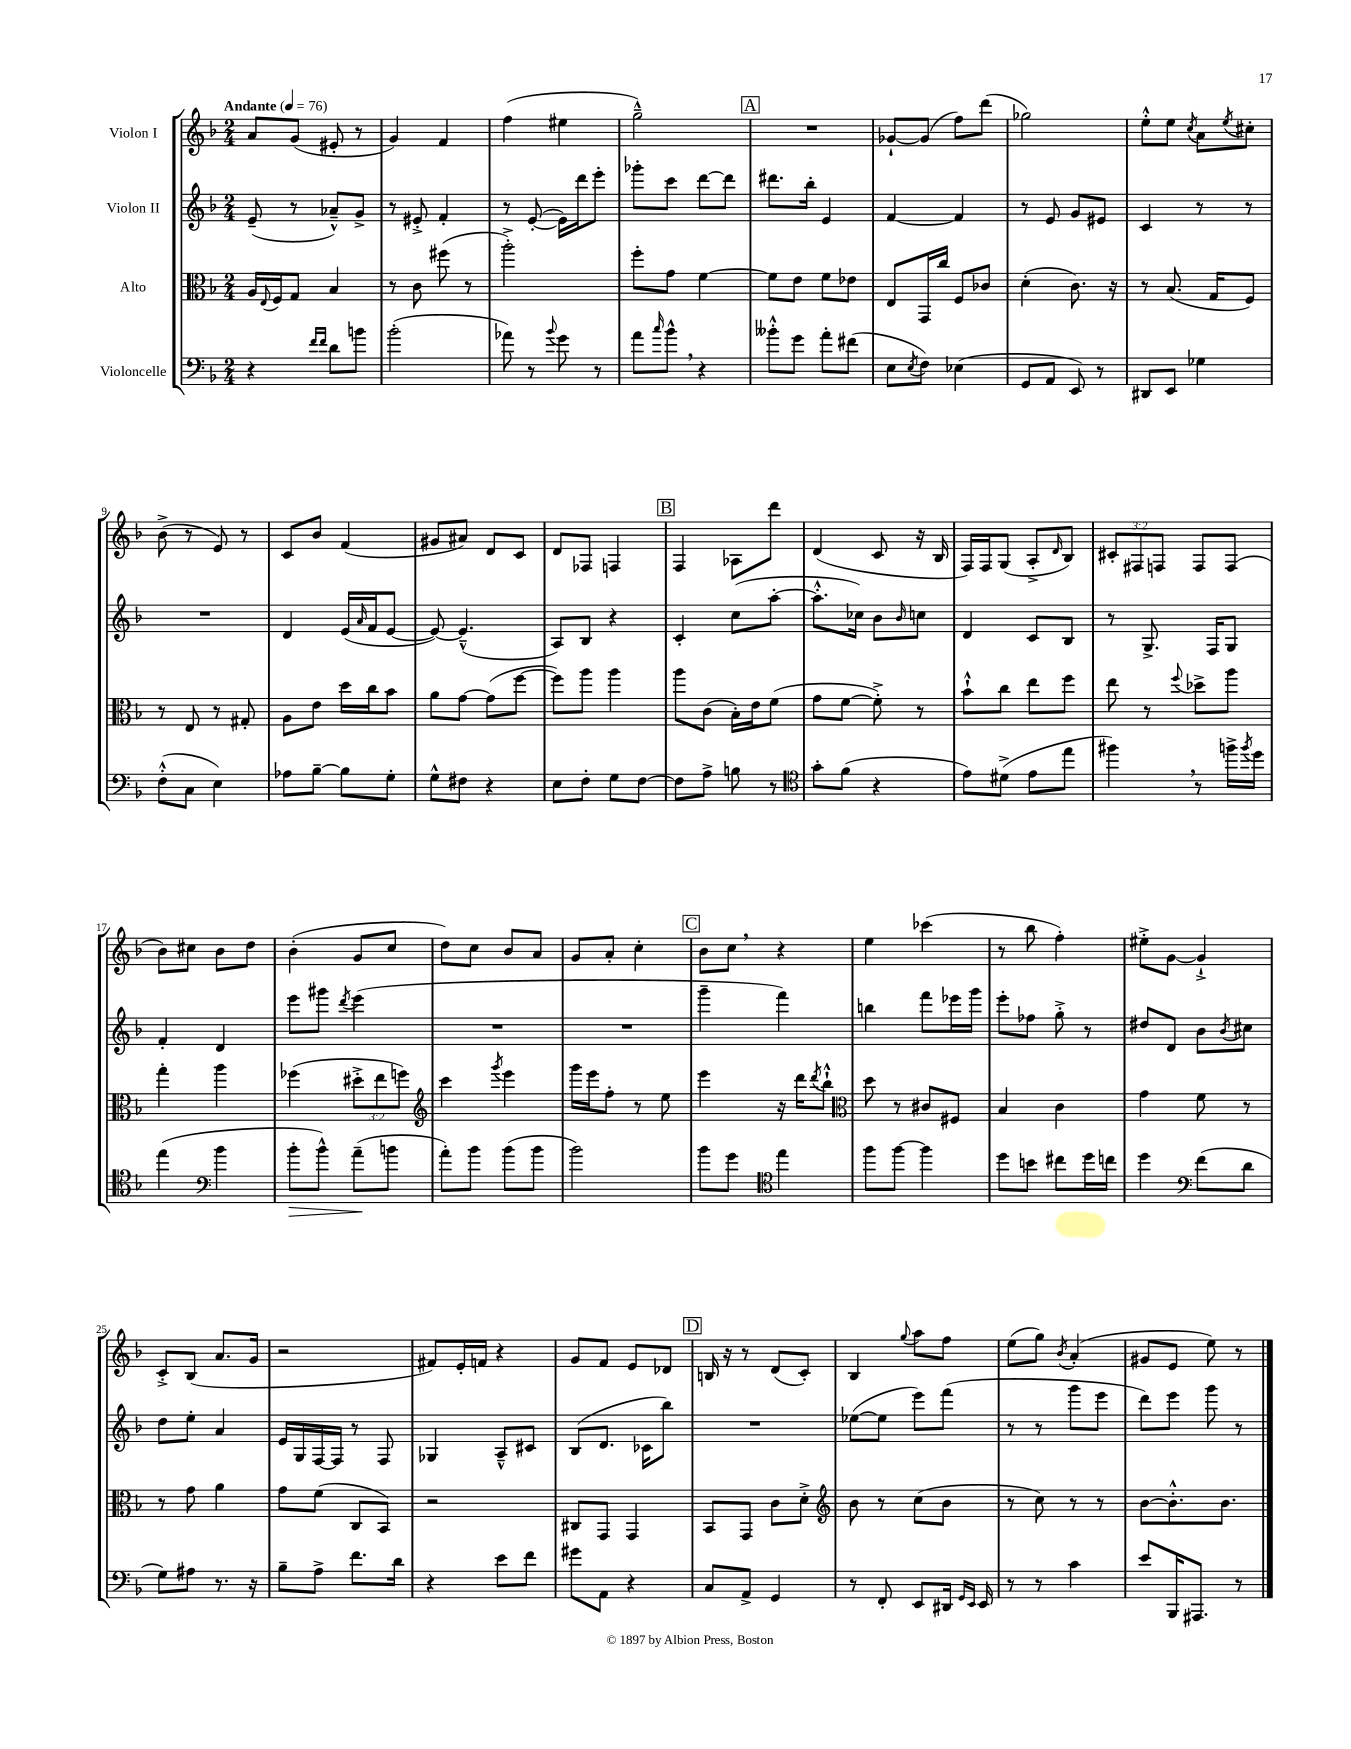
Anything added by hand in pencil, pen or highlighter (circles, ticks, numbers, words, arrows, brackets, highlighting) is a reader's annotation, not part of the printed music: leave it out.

**kern	**kern	**kern	**kern
*staff4	*staff3	*staff2	*staff1
*clefF4	*clefC3	*clefG2	*clefG2
*k[b-]	*k[b-]	*k[b-]	*k[b-]
*M2/4	*M2/4	*M2/4	*M2/4
*MM76	*MM76	*MM76	*MM76
4r	16A	(8e~	8a
.	8qqE	.	.
.	16F	.	.
.	8G	8r	(8g
16qqf	.	.	.
16qqf	.	.	.
8d	4B-	8a-~^^)	8e#'
8b	.	8g^	8r
=	=	=	=
(2b-'	8r	8r	4g)
.	8c	8e#'^	.
.	(8ff#	4f'	4f
.	8r	.	.
=	=	=	=
8a-)	2aa'^)	8r	(4ff
8r	.	([8e'	.
8qqb-	.	.	.
8g	.	16e])	4ee#
.	.	16ddd	.
8r	.	8eee'	.
=	=	=	=
8a	8ff'	8ggg-'	2gg~^^)
16qqcc	.	.	.
8b-^^	8g	8ccc	.
4r	[4f	[8ddd	.
.	.	8ddd]	.
=	=	=	=
8b--'^^	8f]	8.ddd#	2r
8g	8e	.	.
.	.	16bb-'	.
8a'	8f	4e	.
(8f#	8e-	.	.
=	=	=	=
8E	8E	[4f	[8g-`
8qE	.	.	.
8F)	16GG	.	(8g-]
.	16cc	.	.
(4E-	8F	4f]	8ff)
.	8c-	.	(8ddd
=	=	=	=
8GG	(4d'	8r	2gg-)
8AA	.	8e	.
8EE)	8.c)	8g	.
8r	.	8e#	.
.	16r	.	.
=	=	=	=
8DD#	8r	4c	8ee'^^
8EE	(8.B-	.	8ee
.	.	.	8qcc
4G-	.	8r	8a
.	16G	.	.
.	.	.	8qee
.	8F)	8r	8cc#'
=	=	=	=
(8F'^^	8r	2r	(8b-^
8C	8E	.	8r
4E)	8r	.	8e)
.	8G#'	.	8r
=	=	=	=
8A-	8A	4d	8c
[8B-~	8e	.	8b-
8B-]	16dd	(16e	(4f
.	.	16qqa	.
.	16cc	16f	.
8G'	8b-	[8e	.
=	=	=	=
8G^^	8a	8e_)	8g#
8F#	[8g	(4.e~^^]	8a#)
4r	(8g]	.	8d
.	[8ff	.	8c
=	=	=	=
8E	8ff])	8A)	8d
8F'	8aa	8B-	8F-
8G	4aa	4r	4F
[8F	.	.	.
=	=	=	=
8F]	8aa	4c'	4F
8A^	(8c	.	.
8B	16B-')	(8cc	8A-
.	16e	.	.
8r	(8f	[8aa'	8ddd
=	=	=	=
*clefC4	*	*	*
8g'	8g	8.aa'^^]	(4d
(8f	[8f	.	.
.	.	16cc-)	.
4r	8f'^])	8b-	8c
.	.	16qqb-	.
.	8r	8cc	16r
.	.	.	16B-
=	=	=	=
8e)	8b-`^^	4d	16F)
.	.	.	16F
(8d#^	8cc	.	(8G
8e	8ee	8c	8A'^
.	.	.	16qqd
8ee	8ff	8B-	8B-)
=	=	=	=
4ff#)	8ee	8r	12c#'
.	.	.	12F#
.	8r	8.G^	.
.	.	.	12F
.	8qqff	.	.
8r	8dd-^	.	8F
.	.	16F	.
16ff^	8aa	8G	(8F
8qff	.	.	.
16dd	.	.	.
=	=	=	=
(4ee	4gg'	4f'	8b-)
.	.	.	8cc#
*clefF4	*	*	*
4b-	4aa	4d	8b-
.	.	.	8dd
=	=	=	=
8b-'	(4ff-	8eee	(4b-'
8b-^^)	.	8ggg#	.
.	.	8qddd	.
(8a~	12dd#'^	(4eee	8g
.	12ee	.	.
8b	.	.	8cc
.	12ff)	.	.
=	=	=	=
*	*clefG2	*	*
8a')	4ccc	2r	8dd)
8b-	.	.	8cc
.	8qggg	.	.
(8b-	4eee	.	8b-
8b-	.	.	8a
=	=	=	=
2b-)	16ggg	2r	8g
.	16eee	.	.
.	8ff'	.	8a'
.	8r	.	4cc'
.	8ee	.	.
=	=	=	=
8b-	4eee	4ggg~	8b-
8g	.	.	8cc
*clefC4	*	*	*
4ee	16r	4fff)	4r
.	16ddd	.	.
.	8qddd	.	.
.	8bb-`^^	.	.
=	=	=	=
*	*clefC3	*	*
8ff	8dd	4bb	4ee
[8ff	8r	.	.
4ff]	8c#	8fff	(4ccc-
.	8F#	16eee-	.
.	.	16ggg	.
=	=	=	=
8dd	4B-	8eee'	8r
8b	.	8ff-	8bb-
8cc#	4c	8gg'^	4ff')
16dd	.	8r	.
16cc	.	.	.
=	=	=	=
4dd	4g	8dd#	8ee#'^
.	.	8d	[8g
*clefF4	*	*	*
(8f	8f	8b-	4g`^]
.	.	8qb-	.
8d	8r	8cc#	.
=	=	=	=
8G)	8r	8dd	8c'^
8A#	8g	8ee'	(8B-
8.r	4a	4a	8.a
16r	.	.	16g
=	=	=	=
8B-~	8g	16e	2r
.	.	16G	.
8A^	(8f	[16F	.
.	.	16F]	.
8.f	8C	8r	.
.	8BB-)	8F	.
16d	.	.	.
=	=	=	=
4r	2r	4G-	8f#)
.	.	.	16e'
.	.	.	16f
8e	.	8A~^^	4r
8f	.	8c#	.
=	=	=	=
8g#	8C#	(8B-	8g
8AA	8GG	8.d	8f
4r	4GG	.	8e
.	.	16c-	.
.	.	8bb-)	8d-
=	=	=	=
8C	8BB-	2r	16B
.	.	.	16r
8AA^	8GG	.	8r
4GG	8c	.	(8d
.	8d'^	.	8c')
=	=	=	=
*	*clefG2	*	*
8r	8b-	([8ee-	4B-
8FF'	8r	8ee-]	.
.	.	.	8qqgg
8EE	(8cc	8eee)	8aa
16DD#	8b-	(8fff	8ff
16qqGG	.	.	.
16qqEE	.	.	.
16EE	.	.	.
=	=	=	=
8r	8r	8r	(8ee
8r	8cc)	8r	8gg)
.	.	.	8qb-
4c	8r	8ggg	(4a'
.	8r	8eee	.
=	=	=	=
8e	[8b-	8ddd)	8g#
16BBB-	8.b-'^^]	8eee	8e
8.AAA#	.	.	.
.	.	8ggg	8ee)
.	8.b-	.	.
8r	.	8r	8r
==	==	==	==
*-	*-	*-	*-
